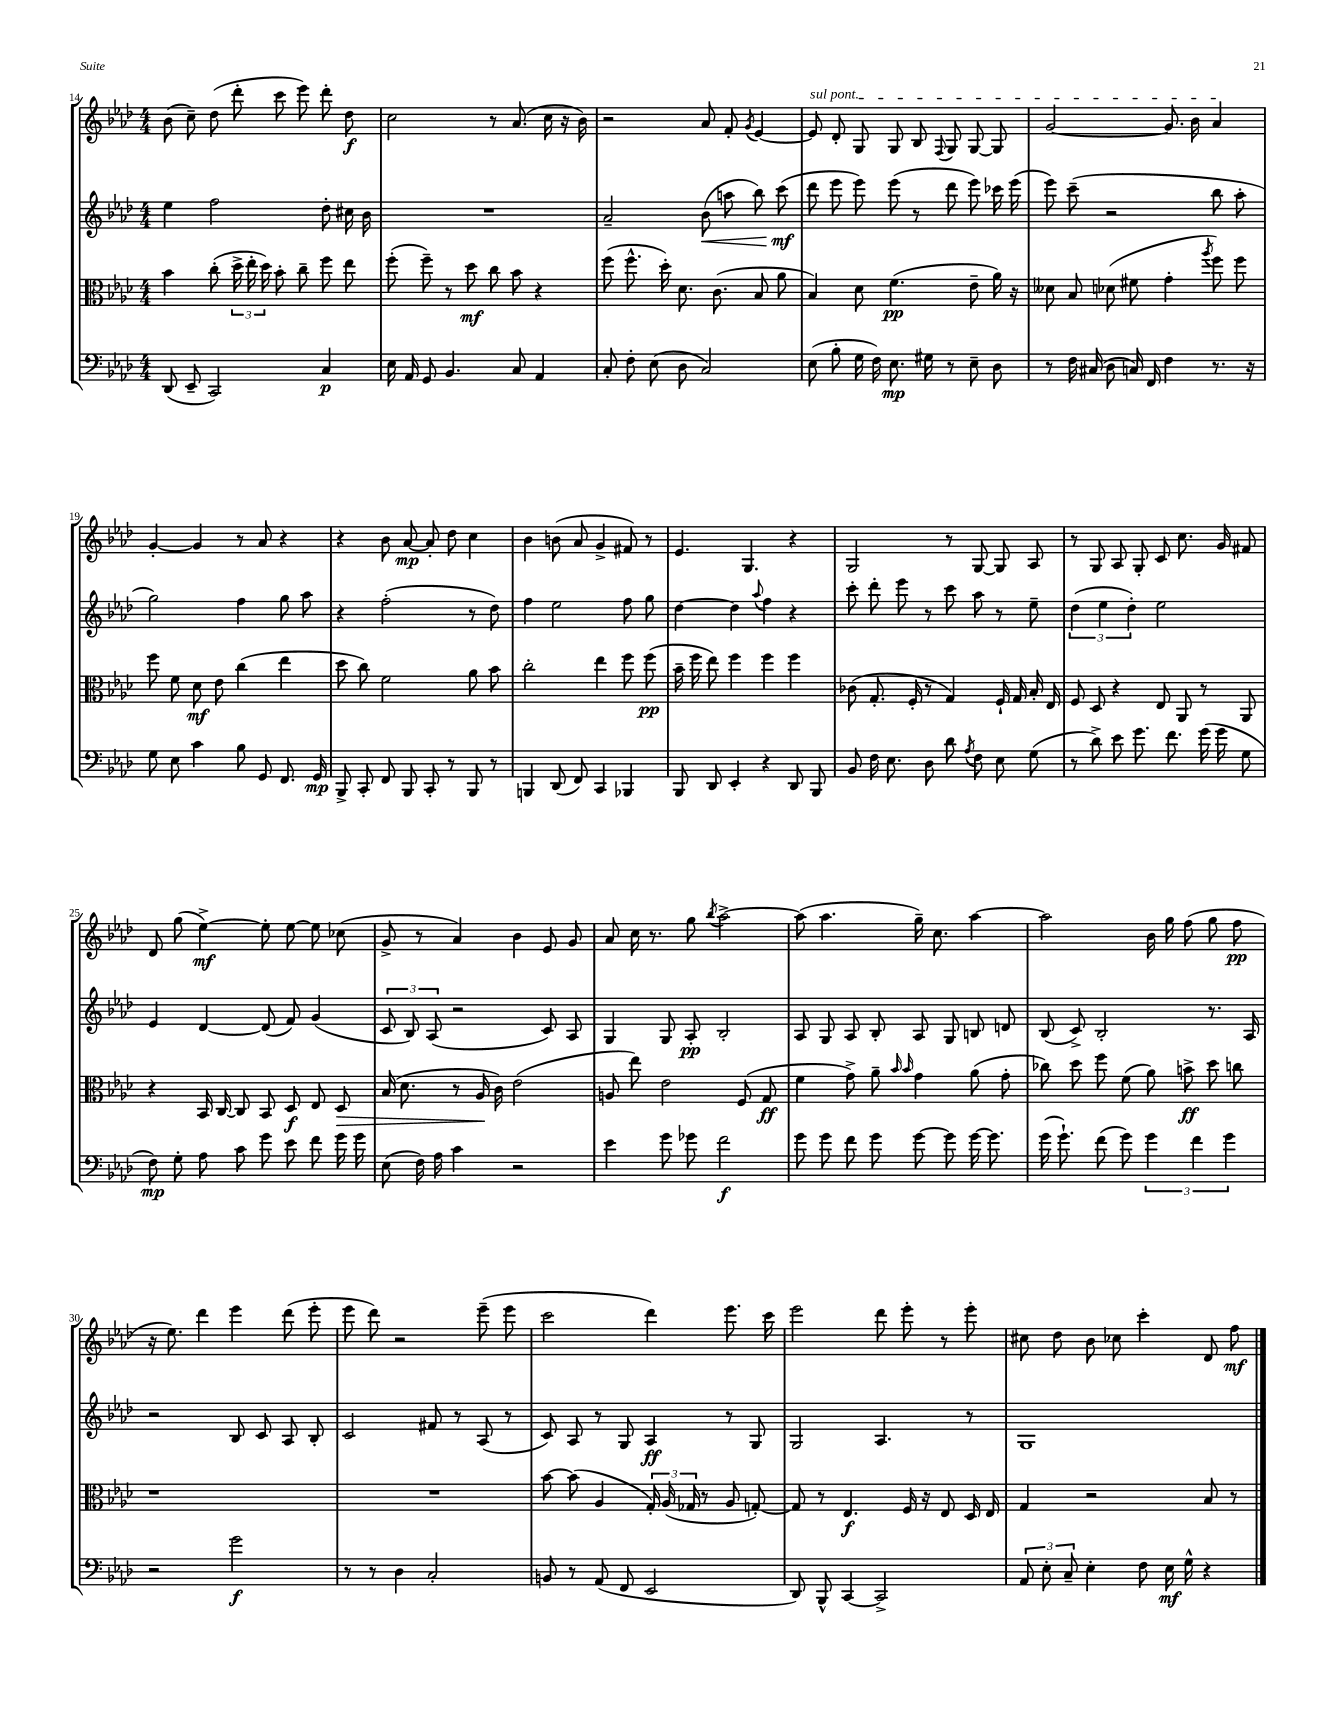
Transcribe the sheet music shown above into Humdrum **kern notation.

**kern	**kern	**kern	**kern
*staff4	*staff3	*staff2	*staff1
*clefF4	*clefC3	*clefG2	*clefG2
*k[b-e-a-d-]	*k[b-e-a-d-]	*k[b-e-a-d-]	*k[b-e-a-d-]
*M4/4	*M4/4	*M4/4	*M4/4
(8DD-/	4b-\	4ee-\	(8b-\
8EE-~/	.	.	8cc~\)
2CC/)	(8cc'\	2ff\	(8dd-\
.	24dd-^\	.	8ddd-'\
.	24ee-'\	.	.
.	24dd-\)	.	.
.	8b-'\	.	8ccc\
.	8cc~\	.	8eee-\)
4C/	8ff\	8dd-'\	8ddd-'\
.	8ee-\	16cc#\	8dd-\
.	.	16b-\	.
=	=	=	=
16E-\	(8ff'\	1r	2cc\
16AA-/	.	.	.
8GG/	8ff~\)	.	.
4.BB-/	8r	.	.
.	8dd-\	.	.
.	8cc\	.	8r
8C/	8b-\	.	(8.a-/
4AA-/	4r	.	.
.	.	.	16cc\
.	.	.	16r
.	.	.	16b-\)
=	=	=	=
8C'/	(8ff\	2a-~/	2r
8F'\	8.ff^^\	.	.
(8E-\	.	.	.
.	16dd-'\)	.	.
8D-\	8.d-\	.	.
2C/)	.	(8b-\	8a-/
.	(8.c\	.	.
.	.	8aa\	8f'/
.	.	.	8qg/
.	8B-/	8bb-\)	[4e-/
.	8a-\	(8ccc\	.
=	=	=	=
(8E-\	4B-/)	8ddd-\	8e-/]
8B-'\	.	8eee-\	8d-'/
16G\	8d-\	8eee-\)	8G/
16F\)	.	.	.
8.E-\	(4.f\	(8eee-\	8G/
.	.	8r	8B-/
16G#\	.	.	.
.	.	.	8qqF/
8r	.	8ddd-\	8G/
8E-~\	8e-~\	8eee-\)	[8G/
8D-\	16a-\)	16ccc-\	8G/]
.	16r	(16eee-\	.
=	=	=	=
8r	8d--\	8eee-\)	[2g/
16F\	8B-/	(8ccc~\	.
(16C#/	.	.	.
8D-\	(8d-\	2r	.
16C/)	8f#\	.	.
16FF/	.	.	.
4F\	4g'\	.	8.g/]
.	.	.	16b-\
.	8qaa-/	.	.
8.r	8ff\)	8bb-\	4a-/
.	8ff\	8aa-'\	.
16r	.	.	.
=	=	=	=
8G\	8ff\	2gg\)	[4g'/
8E-\	8f\	.	.
4c\	8d-\	.	4g/]
.	8e-\	.	.
8B-\	(4cc\	4ff\	8r
8GG/	.	.	8a-/
8.FF/	4ee-\	8gg\	4r
.	.	8aa-\	.
16GG/	.	.	.
=	=	=	=
8BBB-^/	8dd-\	4r	4r
8CC'/	8cc\)	.	.
8FF/	2f\	(2ff'\	8b-\
8BBB-/	.	.	[8a-/
8CC'/	.	.	8a-'/]
8r	.	.	8dd-\
8BBB-/	8a-\	8r	4cc\
8r	8b-\	8dd-\)	.
=	=	=	=
4BBB/	2cc'\	4ff\	4b-\
(8DD-/	.	2ee-\	(8b\
8FF/)	.	.	8a-/
4CC/	4ee-\	.	4g^/
4BBB-/	8ff\	8ff\	8f#/)
.	(8ff\	8gg\	8r
=	=	=	=
8BBB-/	16b-~\	[4dd-\	4.e-/
.	16ff\	.	.
8DD-/	8ee-\)	.	.
4EE-'/	4ff\	4dd-\]	.
.	.	.	4.G/
.	.	8qqaa-/	.
4r	4ff\	4ff\	.
8DD-/	4ff\	4r	4r
8BBB-/	.	.	.
=	=	=	=
8BB-/	(8c-\	8ccc'\	2G/
16F\	8.G'/	8ddd-'\	.
8.E-\	.	.	.
.	.	8eee-\	.
.	16F'/	.	.
8D-\	8r	8r	.
8d-\	4G/)	8ccc\	8r
8qA-/	.	.	.
8F\	.	8aa-\	[8G/
8E-\	16F`/	8r	8G/]
.	16G/	.	.
(8G\	16B-'/	8ee-~\	8A-/
.	16E-/	.	.
=	=	=	=
8r	8F/	(6dd-\	8r
8d-^\)	8D-/	.	8G/
.	.	6ee-\	.
8e-\	4r	.	8A-/
.	.	6dd-'\)	.
8.g\	.	.	8G'/
.	8E-/	2ee-\	8c/
8.f\	.	.	.
.	8AA-/	.	8.cc\
(16g\	8r	.	.
16g\	.	.	16g/
8G\	8AA-/	.	8f#/
=	=	=	=
8F\)	4r	4e-/	8d-/
8G'\	.	.	(8gg\
8A-\	16BB-/	[4d-/	[4ee-^\)
.	[16C/	.	.
8c\	8C/]	.	.
8g\	8BB-/	(8d-/]	8ee-'\]
8e-\	8D-/	8f/)	[8ee-\
8f\	8E-/	(4g/	8ee-\]
16g\	8D-/	.	(8cc-\
16g\	.	.	.
=	=	=	=
(8E-\	(16B-/	12c/	8g^/
.	8.d-\	.	.
.	.	12B-/)	.
16F\)	.	.	8r
.	.	(12A-/	.
16A-\	.	.	.
4c\	8r	2r	4a-/)
.	16A-/	.	.
.	16c\)	.	.
2r	(2e-\	.	4b-\
.	.	8c/)	8e-/
.	.	8A-/	8g/
=	=	=	=
4e-\	8A/	4G/	8a-/
.	8ee-\)	.	16cc\
.	.	.	8.r
8g\	2e-\	8G/	.
8g-\	.	8A-'/	8gg\
.	.	.	8qbb-/
2f\	.	2B-'/	[2aa-^\
.	(8F/	.	.
.	8G/	.	.
=	=	=	=
8g\	4f\	8A-/	(8aa-\]
8g\	.	8G/	4.aa-\
8f\	8g^\)	8A-/	.
8g\	8a-~\	8B-'/	.
.	16qqb-/	.	.
.	16qqb-/	.	.
[8g\	4g\	8A-/	16gg~\)
.	.	.	8.cc\
8g\]	.	8G/	.
[16g\	(8a-\	8B/	[4aa-\
8.g\]	.	.	.
.	8g'\	8d/	.
=	=	=	=
(16g\	8cc-\)	(8B-/	2aa-\]
8.g`\)	.	.	.
.	8dd-\	8c^/)	.
(8f\	8ff\	2B-'/	.
8g\)	(8f\	.	.
6g\	8a-\)	.	16b-\
.	.	.	16gg\
.	8b^\	.	(8ff\
6f\	.	.	.
.	8dd-\	8.r	8gg\
6g\	.	.	.
.	8cc\	.	8ff\
.	.	16A-/	.
=	=	=	=
2r	1r	2r	16r
.	.	.	8.ee-\)
.	.	.	4ddd-\
2g\	.	8B-/	4eee-\
.	.	8c/	.
.	.	8A-/	(8ddd-\
.	.	8B-'/	8eee-'\
=	=	=	=
8r	1r	2c/	8eee-\
8r	.	.	8ddd-\)
4D-\	.	.	2r
2C'/	.	8f#/	.
.	.	8r	.
.	.	(8A-/	(8eee-~\
.	.	8r	8eee-\
=	=	=	=
8BB/	[8b-\	8c/)	2ccc\
8r	(8b-\]	8A-/	.
(8AA-/	4A-/	8r	.
8FF/	.	8G/	.
2EE-/	24G'/)	4A-/	4ddd-\)
.	(24A-/	.	.
.	24G-/	.	.
.	8r	.	.
.	8A-/	8r	8.eee-\
.	[8G'/)	8G/	.
.	.	.	16ccc\
=	=	=	=
8DD-/)	8G/]	2G/	2eee-\
8BBB-^^/	8r	.	.
[4CC/	4.E-/	.	.
2CC^/]	.	4.A-/	8ddd-\
.	16F/	.	8eee-'\
.	16r	.	.
.	8E-/	.	8r
.	16D-/	8r	8eee-'\
.	16E-/	.	.
=	=	=	=
12AA-/	4G/	1G	8cc#\
12E-'\	.	.	.
.	.	.	8dd-\
12C~/	.	.	.
4E-'\	2r	.	8b-\
.	.	.	8cc-\
8F\	.	.	4ccc'\
16E-\	.	.	.
16G^^\	.	.	.
4r	8B-/	.	8d-/
.	8r	.	8ff\
==	==	==	==
*-	*-	*-	*-
